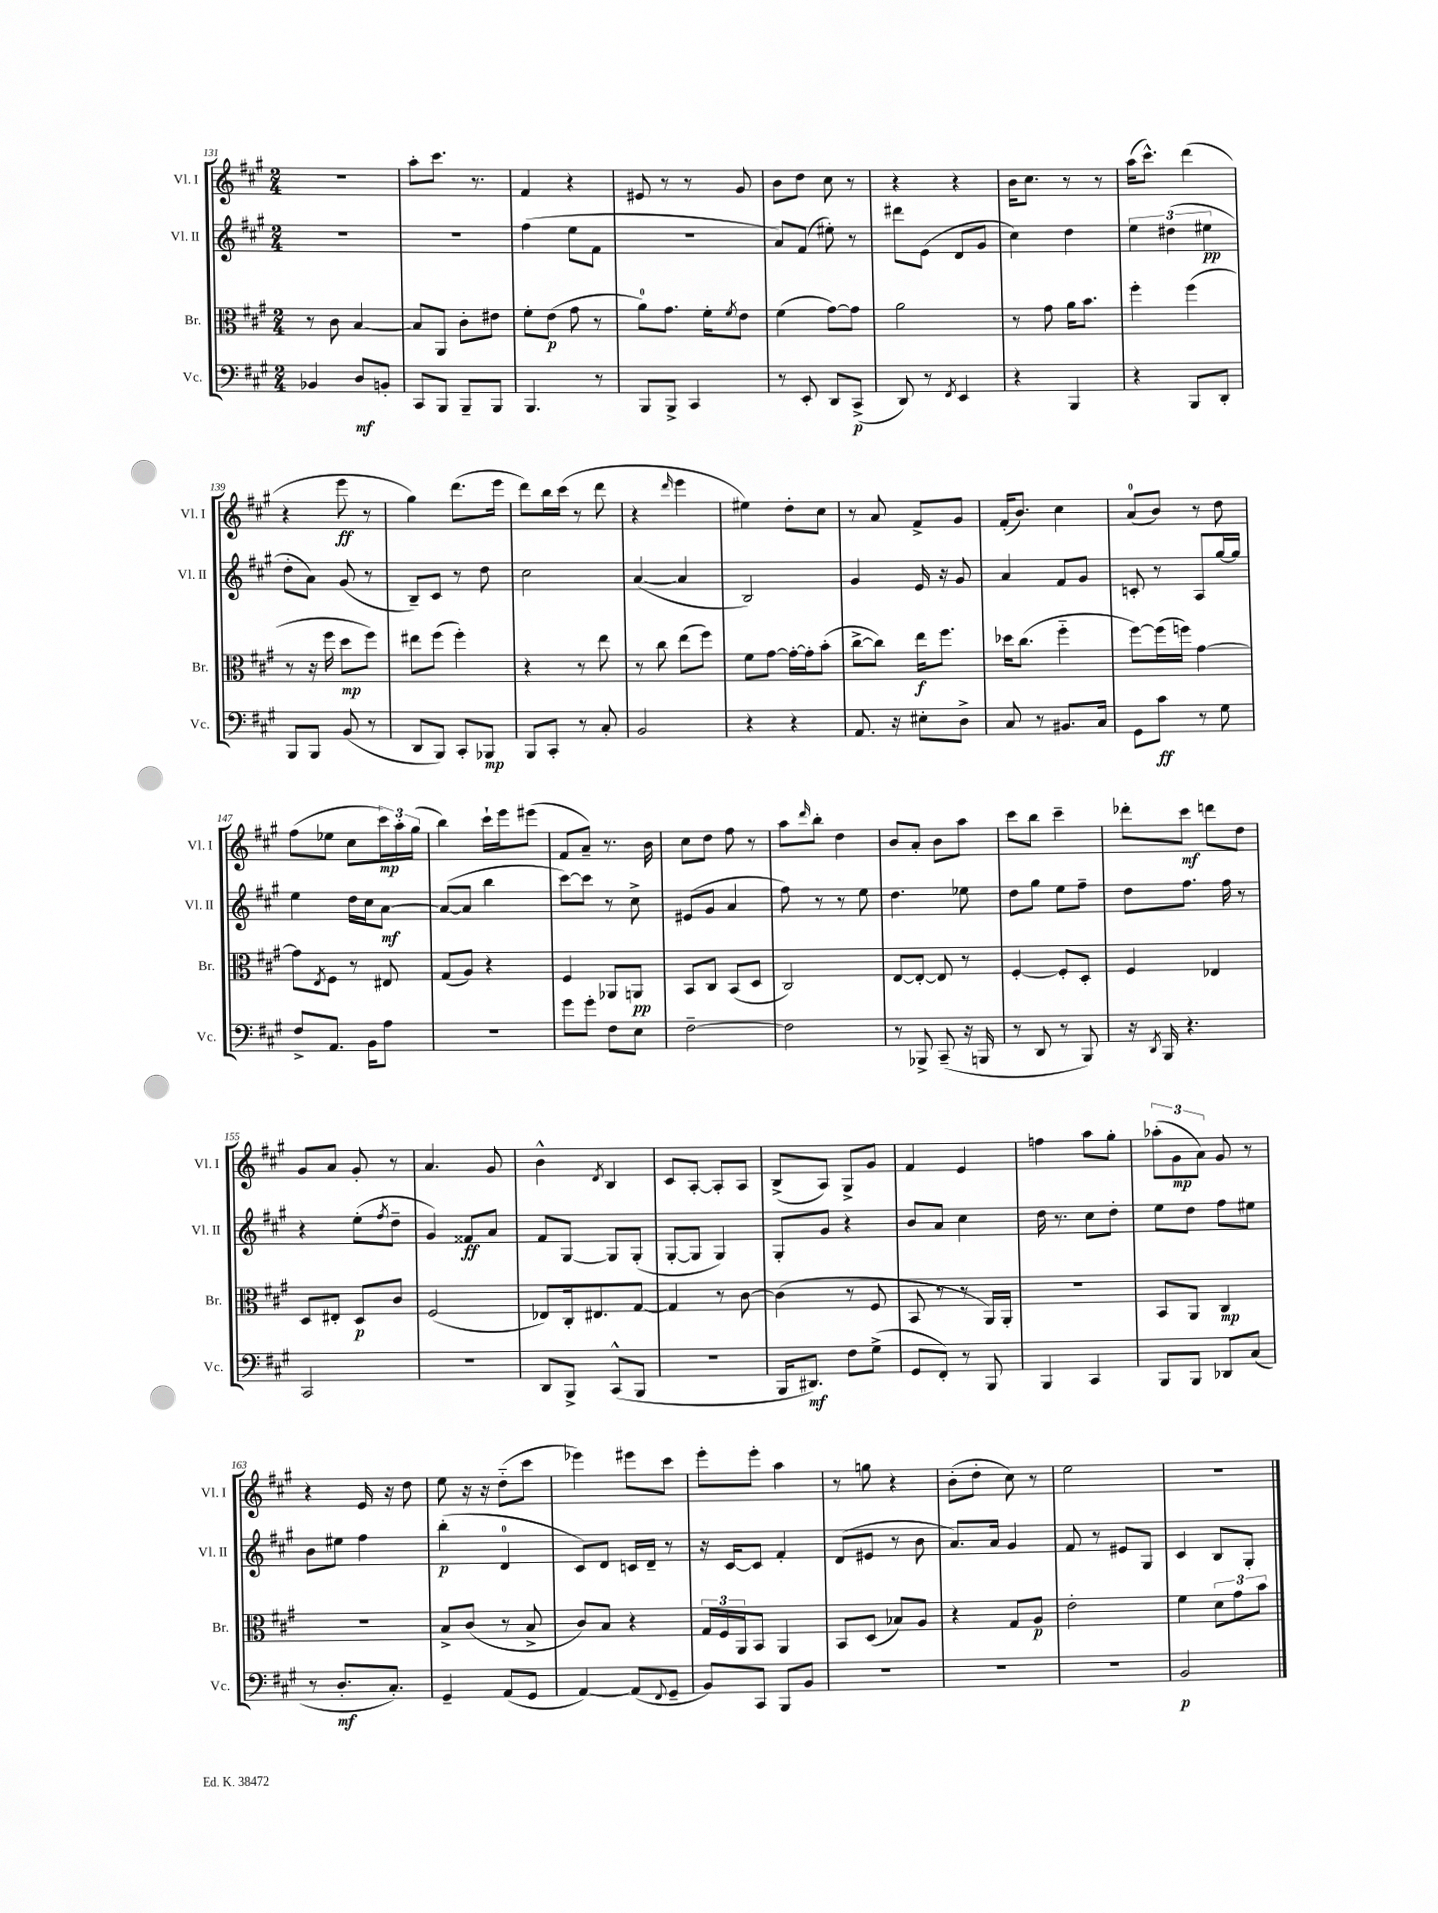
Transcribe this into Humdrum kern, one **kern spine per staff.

**kern	**kern	**kern	**kern
*staff4	*staff3	*staff2	*staff1
*clefF4	*clefC3	*clefG2	*clefG2
*k[f#c#g#]	*k[f#c#g#]	*k[f#c#g#]	*k[f#c#g#]
*M2/4	*M2/4	*M2/4	*M2/4
4BB-	8r	2r	2r
.	8c#	.	.
8D	[4B	.	.
8BB'	.	.	.
=	=	=	=
8CC#	8B]	2r	8aa'
8BBB	8AA	.	8.ccc#
8BBB~	8c#'	.	.
.	.	.	8.r
8BBB	8e#	.	.
=	=	=	=
4.BBB	8f#'	(4ff#	4f#
.	(8e	.	.
.	8g#	8ee	4r
8r	8r	8f#	.
=	=	=	=
8BBB	8a)	2r	8e#
8BBB^	8.g#	.	8r
4CC#	.	.	8r
.	16f#'	.	.
.	8qf#	.	.
.	8e	.	8g#
=	=	=	=
8r	(4f#	8a)	8b
8EE'	.	(8f#	8dd
8DD	[8g#)	8ee#')	8cc#
(8CC#^	8g#]	8r	8r
=	=	=	=
8DD)	2a	8ddd#	4r
8r	.	(8e	.
8qFF#	.	.	.
4EE	.	8d	4r
.	.	8g#	.
=	=	=	=
4r	8r	4cc#)	16b
.	.	.	8.cc#
.	8g#	.	.
4BBB	16a	4dd	8r
.	8.b	.	.
.	.	.	8r
=	=	=	=
4r	4ff#'	6ee	(16aa
.	.	.	8.ccc#^^)
.	.	(6dd#	.
8BBB	(4ff#	.	(4ddd
.	.	6ee#	.
8DD'	.	.	.
=	=	=	=
8BBB	8r	8dd'	4r
8BBB	16r	8a)	.
.	16ff#	.	.
(8BB	8dd	(8g#	8eee
8r	8ff#)	8r	8r
=	=	=	=
8DD	8ee#	8B~)	4gg#)
8BBB)	(8ff#	8c#	.
8CC#'	4ff#')	8r	(8.ddd
8BBB-	.	8dd	.
.	.	.	16eee
=	=	=	=
8BBB	4r	2cc#	8ddd)
8CC#'	.	.	16bb
.	.	.	(16ccc#
8r	8r	.	8r
8C#'	8ee	.	8ddd
=	=	=	=
2BB	8r	([4a	4r
.	8cc#	.	.
.	.	.	16qqddd
.	(8ee	4a]	4eee
.	8ff#)	.	.
=	=	=	=
4r	8f#	2B)	4ee#)
.	[8g#	.	.
4r	16g#'_	.	8dd'
.	16g#']	.	.
.	(8b'	.	8cc#
=	=	=	=
8.AA	[8cc#^	4g#	8r
.	8cc#])	.	8a
16r	.	.	.
8E#'	16ee	16e	8f#^
.	8.ff#	16r	.
8D^	.	8g#	8g#
=	=	=	=
8C#	16dd-	4a	(16f#'
.	(8.cc#	.	8.b)
8r	.	.	.
8.BB#	4ff#'~	8f#	4cc#
.	.	8g#	.
16C#	.	.	.
=	=	=	=
8GG#	[8ff#)	8c'	(8a
8c#	(16ff#]	8r	8b)
.	16ff)	.	.
8r	[4g#	8A	8r
8G#	.	[16gg#	8dd
.	.	16gg#]	.
=	=	=	=
8F#^	8g#]	4ee	(8ff#
.	8qE	.	.
8.AA	8F#	.	8ee-
.	8r	16dd	8cc#
16BB	.	16cc#	.
8A	8E#	[8a	24ccc#)
.	.	.	24aa'
.	.	.	(24gg#
=	=	=	=
2r	(8G#	(8a_	4bb)
.	8A)	8a]	.
.	4r	4bb	16ccc#`
.	.	.	16eee
.	.	.	(8eee#
=	=	=	=
8g#	4F#	[8ccc#)	8f#
8g#'	.	8ccc#]	8a~)
8F#	8AA-	8r	8.r
8E	8AA	8cc#^	.
.	.	.	16b
=	=	=	=
[2F#~	8BB	(8e#	8cc#
.	8C#	8g#	8dd
.	(8BB	4a	8ff#
.	8D	.	8r
=	=	=	=
2F#]	2C#)	8ff#)	8aa
.	.	.	16qqddd
.	.	8r	8bb'
.	.	8r	4dd
.	.	8ee	.
=	=	=	=
8r	[8E	4.dd	8b
8BBB-^	8E'_	.	8a'
(8CC#~	8E]	.	8b
16r	8r	8ee-	8aa
16BBB	.	.	.
=	=	=	=
8r	[4F#'	8dd	8ccc#
8DD	.	8gg#	8bb
8r	8F#']	8ee	4ccc#~
8BBB)	8D'	8ff#~	.
=	=	=	=
16r	4F#	8dd	8ddd-'
8qDD	.	.	.
16BBB	.	.	.
4.r	.	8.ff#	8ccc#
.	4E-	.	8ddd
.	.	16ff#	.
.	.	8r	8dd
=	=	=	=
2CC#	8D	4r	8g#
.	8E#'	.	8a
.	8D	(8ee'	8g#'
.	.	8qff#	.
.	8c#	8dd~	8r
=	=	=	=
2r	(2F#	4g#)	4.a
.	.	8f##	.
.	.	8a	8g#
=	=	=	=
8DD	8E-)	8f#	4b^^
8BBB^	16C#'	[8G#	.
.	8.E#	.	.
.	.	.	8qd
(8CC#^^	.	8G#]	4B
8BBB	[8G#	(8G#'	.
=	=	=	=
2r	4G#]	[8G#'	8c#
.	.	8G#]	[8A'
.	8r	4G#)	8A']
.	[8c#	.	8A
=	=	=	=
16BBB	(4c#]	8G#'	(8B^
8.DD#)	.	.	.
.	.	8g#	8A)
8F#	8r	4r	8G#^
(8G#^	8F#	.	8g#
=	=	=	=
8GG#	8BB	8b	4f#
8FF#')	8r	8a	.
8r	8r	4cc#	4e
8BBB	16AA)	.	.
.	16AA'	.	.
=	=	=	=
4BBB	2r	16dd	4ff
.	.	8.r	.
4CC#	.	8cc#	8aa
.	.	8dd'	8gg#'
=	=	=	=
8BBB	8BB	8ee	(12aa-'
.	.	.	12g#
8BBB	8AA	8dd	.
.	.	.	12a)
8DD-	4C#	8ff#	8g#
(8C#	.	8ee#	8r
=	=	=	=
8r	2r	8b	4r
8.D'	.	8ee#	.
.	.	4ff#	16e
8.C#')	.	.	16r
.	.	.	8dd
=	=	=	=
4GG#~	8B^	(4bb'	8ee
.	(8c#	.	16r
.	.	.	16r
(8AA	8r	4d	(8dd'~
8GG#	8B^	.	8ccc#
=	=	=	=
[4AA)	8c#)	8c#)	4eee-)
.	8B	8d	.
(8AA]	4r	16c	8eee#
.	.	16d~	.
8qqFF#	.	.	.
8GG#~	.	8r	8ccc#
=	=	=	=
8BB)	24G#	16r	8eee'
.	24F#	.	.
.	.	[16c#	.
.	24AA	.	.
8CC#	8BB	8c#]	8eee'
8BBB	4AA	4f#'	4aa
8BB	.	.	.
=	=	=	=
2r	8BB	(8d	8r
.	(8D	8e#	8gg
.	8B-)	8r	4r
.	8A	8b	.
=	=	=	=
2r	4r	8.a)	(8b'
.	.	.	8dd'
.	.	16a	.
.	8G#	4g#	8cc#)
.	8A	.	8r
=	=	=	=
2r	2e'	8f#	2ee
.	.	8r	.
.	.	8e#	.
.	.	8G#	.
=	=	=	=
2BB	4f#	4c#	2r
.	12d	8B	.
.	12g#	.	.
.	.	8G#'	.
.	12b	.	.
==	==	==	==
*-	*-	*-	*-
